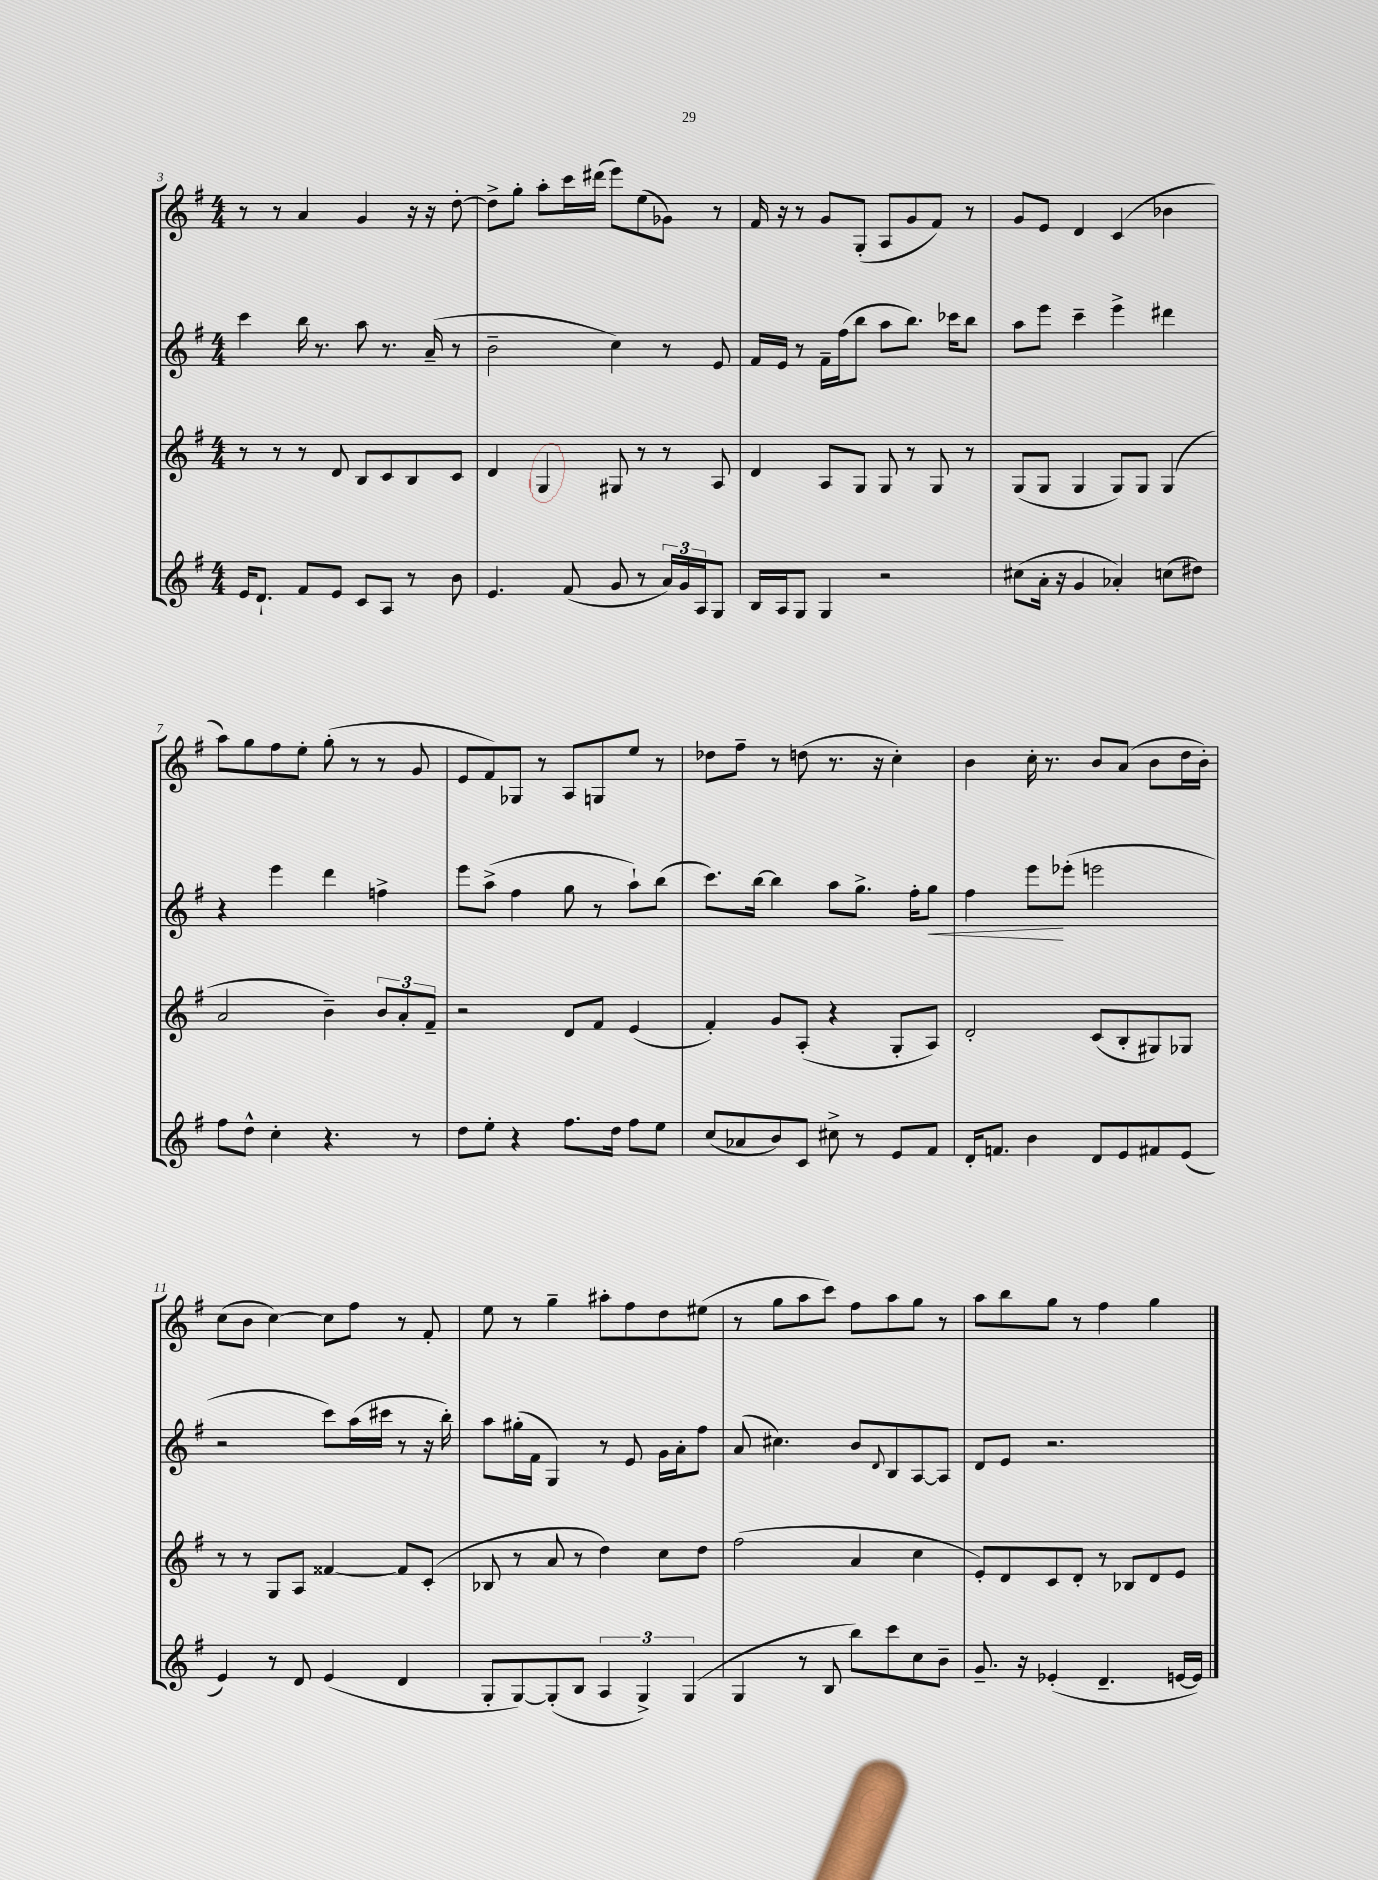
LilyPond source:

<<
\new StaffGroup <<
\new Staff = "s0" {
    \clef treble \key g \major \numericTimeSignature \time 4/4
    r8 r8 a'4 g'4 r16 r16 d''8~-. |
    d''8-> g''8-. a''8-. c'''16 dis'''16( e'''8) e''8( ges'8) r8 |
    fis'16 r16 r8 g'8 g8-.( a8 g'8 fis'8) r8 |
    g'8 e'8 d'4 c'4( bes'4 |
    a''8) g''8 fis''8 e''8-. g''8-.( r8 r8 g'8 |
    e'8 fis'8) ges8 r8 a8 g8 e''8 r8 |
    des''8 fis''8-- r8 d''8( r8. r16 c''4-.) |
    b'4 c''16-. r8. b'8 a'8( b'8 d''16 b'16-.) |
    c''8( b'8 c''4~) c''8 fis''8 r8 fis'8-. |
    e''8 r8 g''4-- ais''8-. fis''8 d''8 eis''8( |
    r8 g''8 a''8 c'''8) fis''8 a''8 g''8 r8 |
    a''8 b''8 g''8 r8 fis''4 g''4 \bar "|." |
}
\new Staff = "s1" {
    \clef treble \key g \major \numericTimeSignature \time 4/4
    c'''4 b''16 r8. a''8 r8. a'16--( r8 |
    b'2-- c''4) r8 e'8 |
    fis'16 e'16 r8 fis'16-- fis''16( b''8 a''8 b''8.) ces'''16 b''8 |
    a''8 e'''8 c'''4-- e'''4-> dis'''4 |
    r4 e'''4 d'''4 f''4-> |
    e'''8 a''8->( fis''4 g''8 r8 a''8-!) b''8( |
    c'''8.) b''16~ b''4 a''8 g''8.-> fis''16-. g''8\< |
    fis''4 e'''8\! ees'''8-.( e'''2 |
    r2 c'''8) a''16( cis'''16 r8 r16 b''16-.) |
    a''8 gis''16-.( fis'16 g4) r8 e'8 g'16 a'16-. fis''8 |
    a'8( cis''4.) b'8 \appoggiatura { d'8 } b8 a8~ a8 |
    d'8 e'8 r2. \bar "|." |
}
\new Staff = "s2" {
    \clef treble \key g \major \numericTimeSignature \time 4/4
    r8 r8 r8 d'8 b8 c'8 b8 c'8 |
    d'4 g4 gis8 r8 r8 a8 |
    d'4 a8 g8 g8 r8 g8 r8 |
    g8( g8 g4 g8) g8 g4( |
    a'2 b'4--) \tuplet 3/2 { b'8 a'8-. fis'8-- } |
    r2 d'8 fis'8 e'4( |
    fis'4-.) g'8 a8-.( r4 g8-. a8) |
    d'2-. c'8( b8-. gis8) ges8 |
    r8 r8 g8 a8 fisis'4~ fisis'8 c'8-.( |
    bes8 r8 a'8 r8 d''4) c''8 d''8 |
    fis''2( a'4 c''4 |
    e'8-.) d'8 c'8 d'8-. r8 bes8 d'8 e'8 \bar "|." |
}
\new Staff = "s3" {
    \clef treble \key g \major \numericTimeSignature \time 4/4
    e'16 d'8.-! fis'8 e'8 c'8 a8 r8 b'8 |
    e'4. fis'8( g'8 r8 \tuplet 3/2 { a'16) g'16 a16 } g8 |
    b16 a16 g8 g4 r2 |
    cis''8( a'16-. r16 g'4 aes'4-.) c''8( dis''8) |
    fis''8 d''8-^ c''4-. r4. r8 |
    d''8 e''8-. r4 fis''8. d''16 fis''8 e''8 |
    c''8( aes'8 b'8) c'8 cis''8-> r8 e'8 fis'8 |
    d'16-. f'8. b'4 d'8 e'8 fis'8 e'8( |
    e'4) r8 d'8 e'4( d'4 |
    g8-. g8~) g8-.( b8 \tuplet 3/2 { a4 g4->) g4( } |
    g4 r8 b8 b''8) c'''8 c''8 b'8-- |
    g'8.-- r16 ees'4-.( d'4.-- e'16~ e'16) \bar "|." |
}
>>
>>
\layout { \context { \Score currentBarNumber = #3 } }
